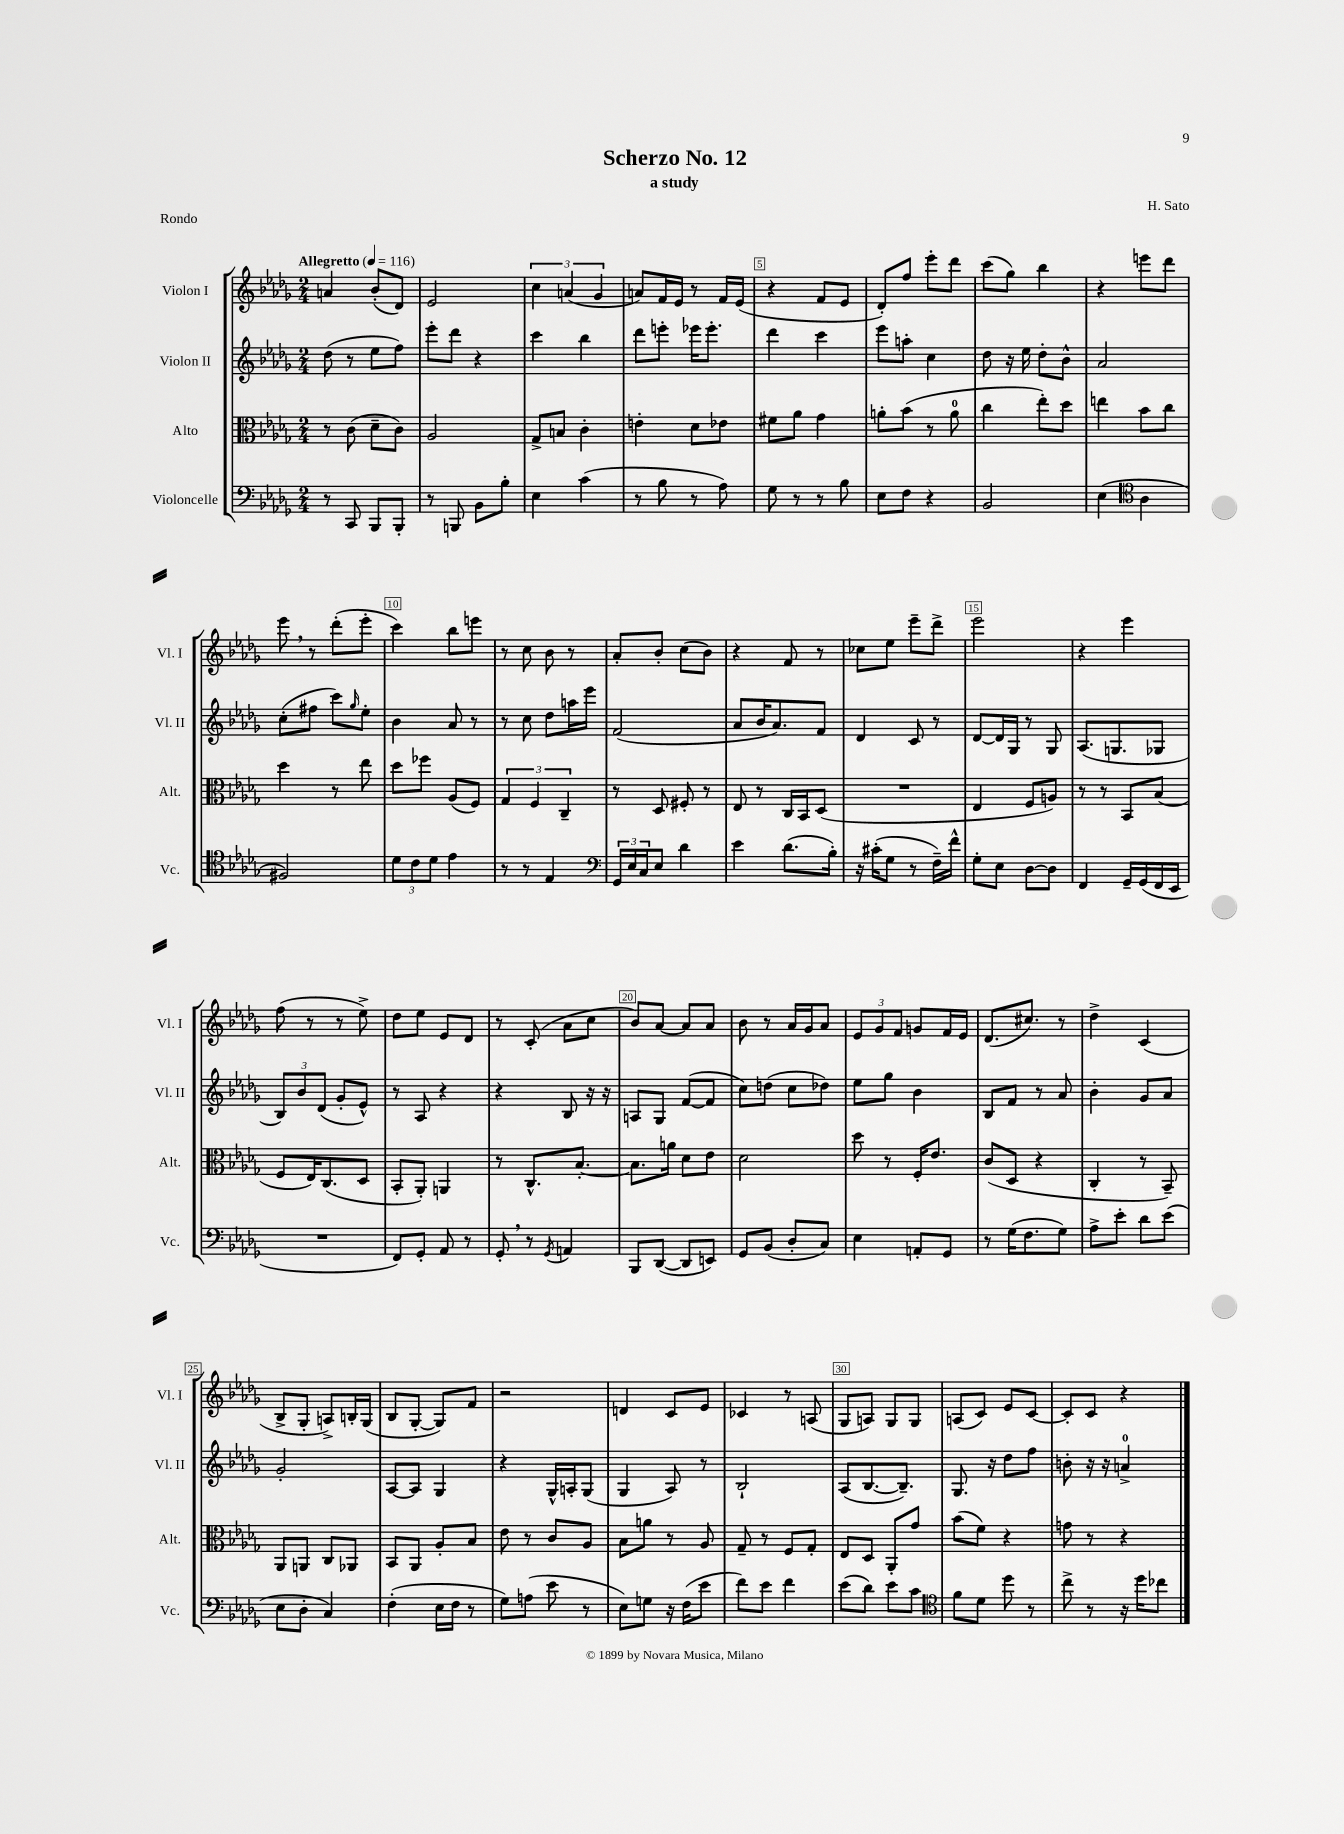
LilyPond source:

\header { title = "Scherzo No. 12" composer = "H. Sato" subtitle = "a study" piece = "Rondo" }
<<
\new StaffGroup <<
\new Staff = "s0" \with { instrumentName = "Violon I" shortInstrumentName = "Vl. I" } {
    \clef treble \key des \major \numericTimeSignature \time 2/4 \tempo "Allegretto" 4 = 116
    a'4 bes'8-.( des'8) |
    ees'2 |
    \tuplet 3/2 { c''4 a'4( ges'4 } |
    a'8) f'16 ees'16 r8 f'16 ees'16( |
    r4 f'8 ees'8 |
    des'8-.) f''8 ees'''8-. des'''8 |
    c'''8( ges''8) bes''4 |
    r4 e'''8 des'''8 |
    ees'''8 \breathe r8 des'''8-.( ees'''8-. |
    c'''4) bes''8 e'''8 |
    r8 c''8 bes'8 r8 |
    aes'8-. bes'8-. c''8( bes'8) |
    r4 f'8 r8 |
    ces''8 ees''8 ees'''8-- des'''8-> |
    ees'''2 |
    r4 ees'''4 |
    f''8( r8 r8 ees''8->) |
    des''8 ees''8 ees'8 des'8 |
    r8 c'8-.( aes'8 c''8 |
    bes'8) aes'8~ aes'8 aes'8 |
    bes'8 r8 aes'16 ges'16 aes'8 |
    \tuplet 3/2 { ees'8 ges'8 f'8 } g'8 f'16 ees'16 |
    des'8.( cis''8.) r8 |
    des''4-> c'4( |
    bes8-> ges8-. a8->) b16-. ges16( |
    bes8 ges8~-. ges8) f'8 |
    r2 |
    d'4 c'8 ees'8 |
    ces'4 r8 a8( |
    ges8 a8) ges8 ges8 |
    a8( c'8) ees'8 c'8~ |
    c'8-. c'8 r4 \bar "|." |
}
\new Staff = "s1" \with { instrumentName = "Violon II" shortInstrumentName = "Vl. II" } {
    \clef treble \key des \major \numericTimeSignature \time 2/4
    des''8( r8 ees''8 f''8) |
    ees'''8-. des'''8 r4 |
    c'''4 bes''4 |
    des'''8 e'''8-. ees'''16 ees'''8.-. |
    des'''4 c'''4 |
    ees'''8 a''8-. c''4 |
    des''8 r16 ees''16 des''8-. bes'8-^ |
    aes'2 |
    c''8-.( fis''8 c'''8) \grace { ges''16 } ees''8-. |
    bes'4 aes'8 r8 |
    r8 c''8 des''8 a''16 ees'''16 |
    f'2( |
    aes'8 bes'16 aes'8.) f'8 |
    des'4 c'8 r8 |
    des'8~ des'16 ges16 r8 ges8 |
    aes8.( g8. ges8 |
    \tuplet 3/2 { bes8) bes'8 des'8( } ges'8-. ees'8-^) |
    r8 aes8 r4 |
    r4 bes8 r16 r16 |
    a8 ges8 f'8~( f'8 |
    c''8) d''8( c''8 des''8) |
    ees''8 ges''8 bes'4 |
    bes8 f'8 r8 aes'8 |
    bes'4-. ges'8 aes'8 |
    ges'2-. |
    aes8~ aes8 ges4 |
    r4 ges16-^ a16-. ges8( |
    ges4 aes8) r8 |
    bes2-! |
    aes8( bes8.~ bes8.--) |
    ges8. r16 des''8 f''8 |
    b'8-. r16 r16 a'4-0-> \bar "|." |
}
\new Staff = "s2" \with { instrumentName = "Alto" shortInstrumentName = "Alt." } {
    \clef alto \key des \major \numericTimeSignature \time 2/4
    r8 c'8( des'8-- c'8) |
    aes2 |
    ges8-> b8 c'4-. |
    e'4-. des'8 ees'8 |
    fis'8 aes'8 ges'4 |
    a'8-. bes'8( r8 a'8-0 |
    c''4 ees''8-.) des''8 |
    e''4 bes'8 c''8 |
    des''4 r8 ees''8 |
    des''8 fes''8 aes8( f8) |
    \tuplet 3/2 { ges4 f4 c4-- } |
    r8 des8 fis8-. r8 |
    ees8 r8 c16 bes,16 des8( |
    R2 |
    ees4 f8 a8) |
    r8 r8 bes,8 bes8( |
    f8 ees16) c8.( des8 |
    bes,8-. aes,8-.) a,4 |
    r8 c8.-^ bes8.~-. |
    bes8. a'16 des'8 ees'8 |
    des'2 |
    des''8 r8 f16-. ees'8. |
    c'8( des8 r4 |
    c4-. r8 bes,8--) |
    aes,8 a,8 c8 aes,8 |
    bes,8 aes,8 aes8-. bes8 |
    ees'8 r8 c'8 aes8 |
    bes8 a'8 r8 aes8 |
    ges8-- r8 f8 ges8-. |
    ees8 des8 aes,8-. ges'8 |
    bes'8( f'8) r4 |
    g'8 r8 r4 \bar "|." |
}
\new Staff = "s3" \with { instrumentName = "Violoncelle" shortInstrumentName = "Vc." } {
    \clef bass \key des \major \numericTimeSignature \time 2/4
    r8 c,8 bes,,8 bes,,8-. |
    r8 b,,8 bes,8 bes8-. |
    ees4 c'4( |
    r8 bes8 r8 aes8) |
    ges8 r8 r8 bes8 |
    ees8 f8 r4 |
    bes,2 |
    ees4( \clef tenor aes4 |
    fis2) |
    \tuplet 3/2 { des'8 c'8 des'8 } ees'4 |
    r8 r8 ees4 |
    \clef bass \tuplet 3/2 { ges,16 ees16 c16 } ees8 des'4 |
    ees'4 des'8.( bes16-.) |
    r16 cis'16-.( ges8 r8 f16--) f'16-^ |
    ges8-. ees8 des8~ des8 |
    f,4 ges,16-- ges,16( f,16 ees,16 |
    R2 |
    f,8) ges,8-. aes,8 r8 |
    ges,8-. \breathe r8 \acciaccatura { ges,8 } a,4 |
    bes,,8 des,8~( des,8 e,8) |
    ges,8 bes,8( des8-. c8) |
    ees4 a,8-. ges,8 |
    r8 ges16( f8. ges8) |
    aes8-> ees'8-. des'8 ees'8( |
    ees8 des8-. c4) |
    f4-.( ees16 f16 r8 |
    ges8) a8( ees'8 r8 |
    ees8) g8 r16 f16( ees'8 |
    f'8) ees'8 f'4 |
    ees'8( des'8) ees'8 c'8 |
    \clef tenor f'8 des'8 des''8 r8 |
    c''8-> r8 r16 des''16 ces''8 \bar "|." |
}
>>
>>
\layout { \context { \Score \override BarNumber.break-visibility = ##(#f #t #t) barNumberVisibility = #(every-nth-bar-number-visible 5) \override BarNumber.stencil = #(make-stencil-boxer 0.1 0.3 ly:text-interface::print) } }
